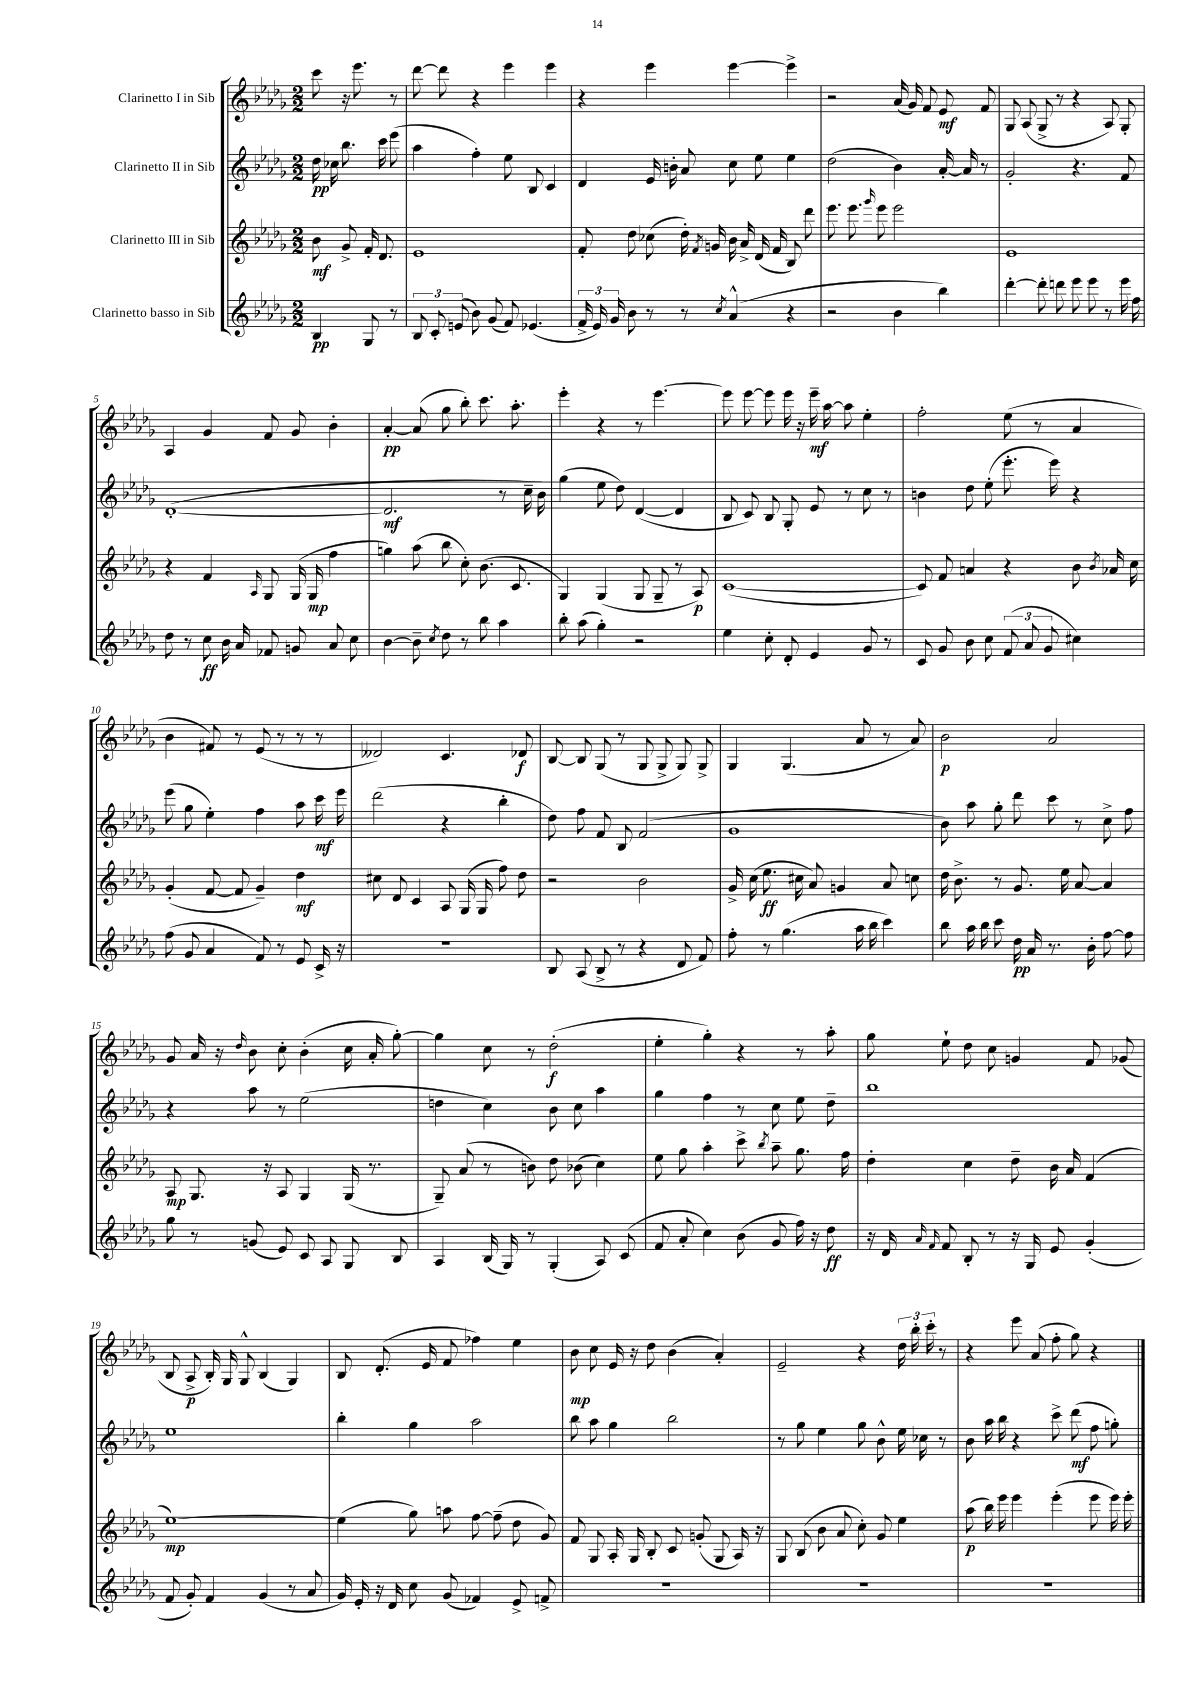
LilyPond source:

<<
\new StaffGroup <<
\new Staff = "s0" \with { instrumentName = "Clarinetto I in Sib" } {
    \clef treble \key des \major \numericTimeSignature \time 2/2 \partial 2
    \autoBeamOff c'''8 r16 ees'''8. r8 |
    des'''8~ des'''8 r4 ees'''4 ees'''4 |
    r4 ees'''4 ees'''4~ ees'''4-> |
    r2 aes'16( ges'16) f'8 ees'8\mf f'8 |
    ges8 aes8( ges8-> r8 r4 aes8) ges8-. |
    aes4 ges'4 f'8 ges'8 bes'4-. |
    aes'4~-.\pp aes'8( ges''8 bes''8-.) c'''8. aes''8.-. |
    ees'''4-. r4 r8 ees'''4.~ |
    ees'''8 ees'''8~ ees'''8 ees'''16 r16 ees'''16--\mf aes''16~ aes''8 ees''4-. |
    f''2-. ees''8( r8 aes'4 |
    bes'4 fis'8) r8 ees'8( r8 r8 r8 |
    deses'2) c'4. des'8\f |
    bes8~ bes8 ges8( r8 ges8 ges8-> ges8) ges8-> |
    ges4 ges4.( aes'8 r8 aes'8) |
    bes'2\p aes'2 |
    ges'8 aes'16 r16 \grace { des''16 } bes'8 c''8-. bes'4-.( c''16 aes'16-. ges''8~-.) |
    ges''4 c''8 r8 des''2-.\f( |
    ees''4-. ges''4-.) r4 r8 aes''8-. |
    ges''8 ees''8-! des''8 c''8 g'4 f'8 ges'8( |
    bes8 aes8->\p bes16-.) ges16 ges8-^ bes4( ges4) |
    bes8 des'8.-.( ees'16 f'8 fes''4) ees''4 |
    bes'8\mp c''8 ees'16 r16 des''8 bes'4( aes'4-.) |
    ees'2-- r4 \tuplet 3/2 { des''16 bes''16-. c'''16-. } r8 |
    r4 ees'''8 aes'8( f''8-. ges''8) r4 \bar "|." |
}
\new Staff = "s1" \with { instrumentName = "Clarinetto II in Sib" } {
    \clef treble \key des \major \numericTimeSignature \time 2/2 \partial 2
    \autoBeamOff des''16\pp ces''16 bes''8. c'''16 ees'''8( |
    aes''4 f''4-.) ees''8 bes8 c'4 |
    des'4 ees'16 b'16-. aes'8 c''8 ees''8 ees''4 |
    des''2( bes'4) aes'16~-. aes'16 r8 |
    ges'2-. r4. f'8 |
    des'1~-.( |
    des'2.\mf r8 c''16-- bes'16) |
    ges''4( ees''8 des''8) des'4~( des'4 |
    bes8 c'8) bes8 ges8-. ees'8 r8 c''8 r8 |
    b'4 des''8 ees''8-.( ees'''8.-. ees'''16) r4 |
    ees'''8( ges''8 ees''4-.) f''4 aes''8 c'''16\mf ees'''16 |
    des'''2( r4 bes''4-. |
    des''8) f''8 f'8 bes8 f'2( |
    ges'1 |
    bes'8) aes''8 ges''8-. des'''8 c'''8 r8 c''8-> f''8 |
    r4 aes''8 r8 ees''2( |
    d''4 c''4) bes'8 c''8 aes''4 |
    ges''4 f''4 r8 c''8 ees''8 des''8-- |
    bes''1 |
    ees''1 |
    bes''4-. ges''4 aes''2 |
    bes''8 aes''8 ges''4 bes''2 |
    r8 ges''8 ees''4 ges''8 bes'8-^ ees''16 ces''16 r8 |
    bes'8 aes''16 bes''16 r4 c'''8-> des'''8\mf( f''8 g''8-.) \bar "|." |
}
\new Staff = "s2" \with { instrumentName = "Clarinetto III in Sib" } {
    \clef treble \key des \major \numericTimeSignature \time 2/2 \partial 2
    \autoBeamOff bes'8\mf ges'8-> f'16-. des'8. |
    ees'1 |
    f'8-. des''8 ces''8( des''16-.) \acciaccatura { f'8 } g'16 bes'16 aes'16-> des'16( f'16 bes8) des'''8 |
    ees'''8. ees'''8. \grace { ges'''16 } ees'''8 ees'''2 |
    ees'1 |
    r4 f'4 \grace { aes16 } ges8 ges16( ges16\mp f''4 |
    g''4) aes''8( bes''8 c''8-.) bes'8.( c'8. |
    ges4) ges4( ges8 ges8-- r8 aes8\p) |
    c'1~( |
    c'8) f'8 a'4 r4 bes'8 \acciaccatura { bes'8 } aes'16 c''16 |
    ges'4-.( f'8~ f'8 ges'4--) des''4\mf |
    cis''8 des'8 c'4 aes8 ges16( ges16 f''8) des''8 |
    r2 bes'2 |
    ges'16-> c''16( ees''8.\ff cis''16 aes'8) g'4 aes'8 c''8 |
    des''16 bes'8.-> r8 ges'8. ees''16 aes'8~ aes'4 |
    aes8\mp ges8. r16 aes8 ges4 ges16( r8. |
    ges8--) aes'8( r8 b'8) des''8 bes'8( c''4) |
    ees''8 ges''8 aes''4-. c'''8-> \acciaccatura { bes''8 } aes''8-- ges''8. f''16 |
    des''4-. c''4 des''8-- bes'16 aes'16 f'4( |
    ees''1~\mp) |
    ees''4( ges''8) a''8 f''8~ f''8--( des''8 ges'8) |
    f'8 ges8 aes16-. ges16 bes8-. c'8 g'8-.( ges8 aes16) r16 |
    ges8 bes8( bes'8 aes'8 c''8-.) ges'8 ees''4 |
    aes''8\p( bes''16) ees'''16 ees'''4 ees'''4-.( ees'''8 ees'''16) ees'''16-. \bar "|." |
}
\new Staff = "s3" \with { instrumentName = "Clarinetto basso in Sib" } {
    \clef treble \key des \major \numericTimeSignature \time 2/2 \partial 2
    \autoBeamOff bes4\pp ges8 r8 |
    \tuplet 3/2 { bes8 c'8-. e'8( } bes'8) ges'8( f'8) ees'4.( |
    \tuplet 3/2 { f'16-> ees'16) ges'16 } bes'8 r8 r8 \acciaccatura { c''8 } aes'4-^( r4 |
    r2 bes'4 bes''4) |
    des'''4~-. des'''8-. d'''8 ees'''8 ees'''8 r8 ees'''16 f''16 |
    des''8 r8 c''8\ff bes'16 aes'16 fes'8 g'8 aes'8 c''8 |
    bes'4~ bes'8-- \acciaccatura { c''8 } des''8 r8 bes''8 aes''4 |
    bes''8-. aes''8( ges''4-.) r2 |
    ees''4 c''8-. des'8-. ees'4 ges'8 r8 |
    c'8 ges'8 bes'8 c''8 \tuplet 3/2 { f'8( aes'8 ges'8 } cis''4) |
    f''8( ges'8 aes'4 f'8) r8 ees'8 c'16-> r16 |
    R1 |
    bes8 aes8( bes8-> r8 r4 des'8 f'8) |
    f''8-. r8 ges''4.( aes''16 bes''16 c'''4) |
    bes''8 aes''16 bes''16 c'''8 des''16\pp aes'16 r8. bes'16-. f''8~ f''8 |
    ges''8 r8 g'8( ees'8) c'8 aes8 ges8 bes8 |
    aes4 bes16( ges16) r8 ges4-.( aes8) c'8( |
    f'8 aes'8-. c''4) bes'8( ges'8 f''16) r16 des''8\ff |
    r16 des'16 \grace { aes'16 f'16 } f'8 bes8-. r8 r16 ges16 ees'8 ges'4-.( |
    f'8 ges'8-.) f'4 ges'4( r8 aes'8 |
    ges'16) ees'16-. r16 des'16 c''8 ges'8( fes'4) ees'8-> f'8-> |
    R1 |
    R1 |
    R1 \bar "|." |
}
>>
>>
